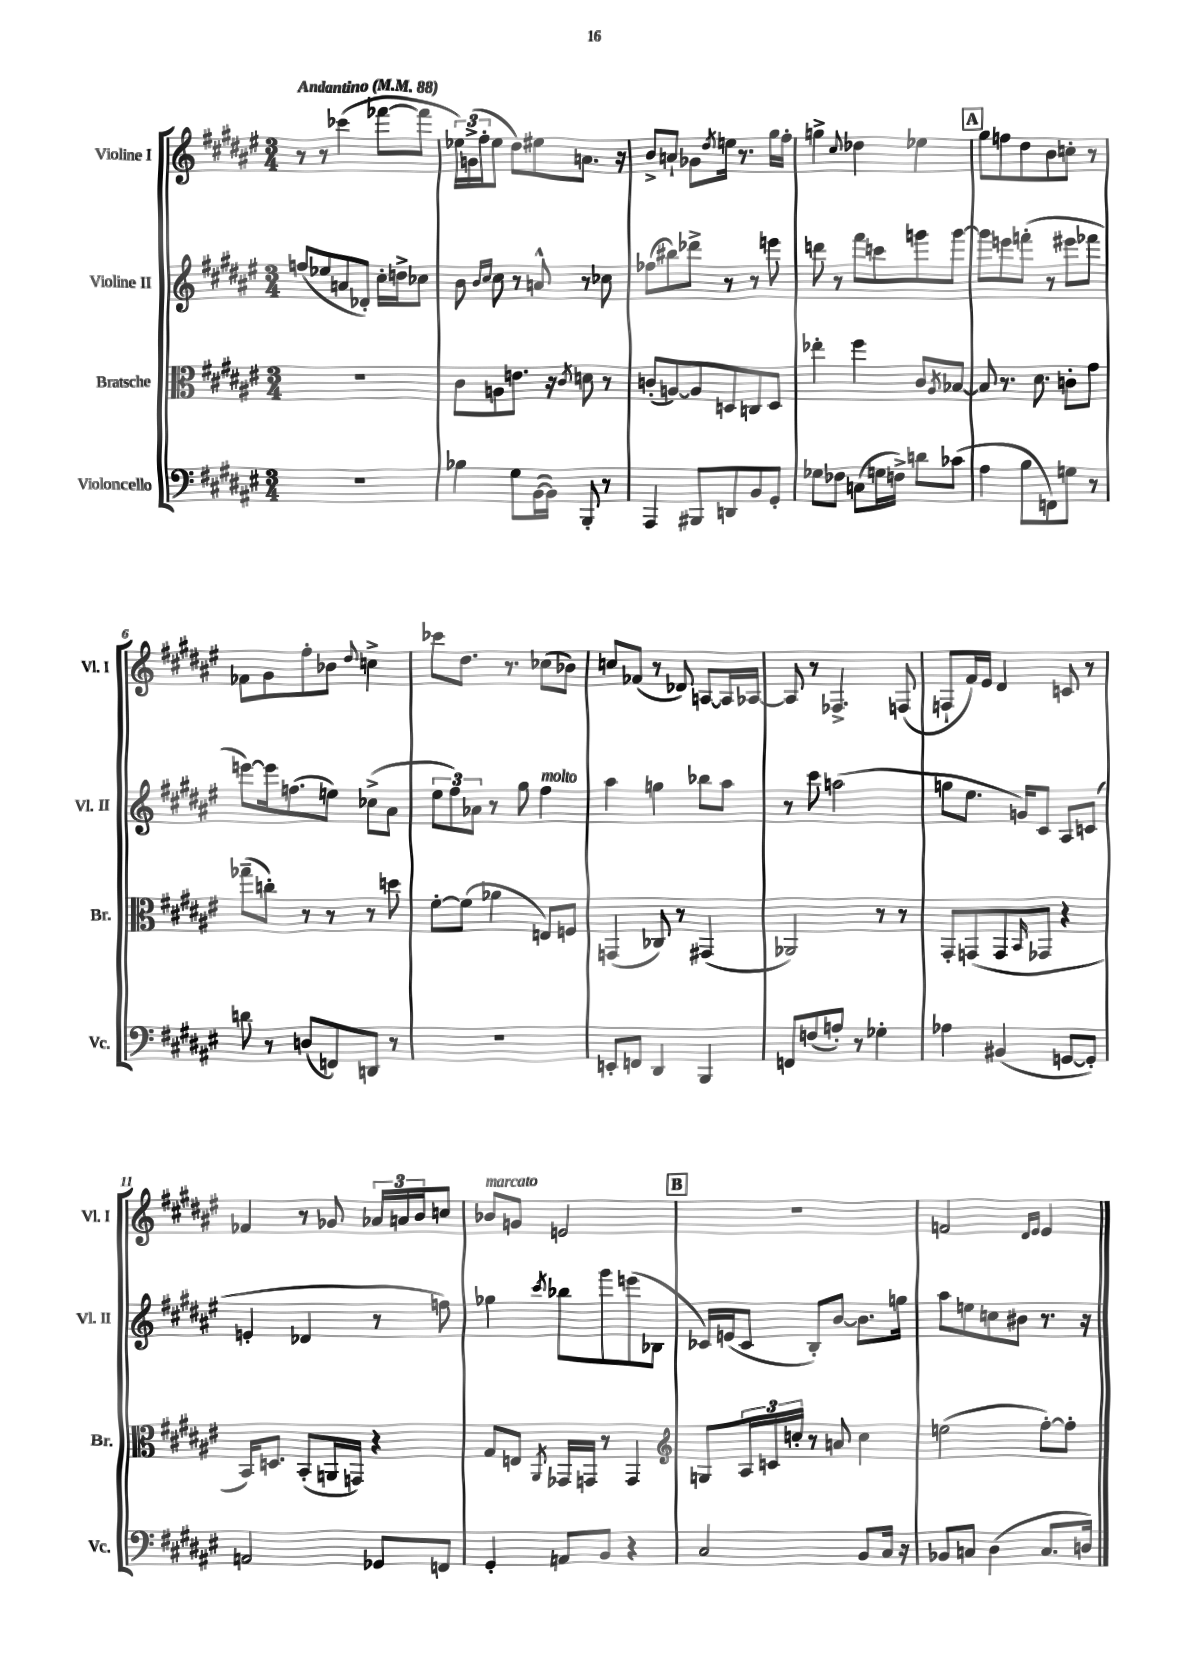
<<
\new StaffGroup <<
\new Staff = "s0" \with { instrumentName = "Violine I" shortInstrumentName = "Vl. I" } {
    \clef treble \key fis \major \numericTimeSignature \time 3/4 \tempo "Andantino" 4 = 88
    r8 r8 ces'''4( fes'''8~ fes'''8 |
    \tuplet 3/2 { ees''16) g'16->( fis''16-. } ees''8 dis''8) eis''8 a'8. r16 |
    b'8-> a'8-! ges'8 \acciaccatura { dis''8 } e''16 r8. gis''16 fis''16-. |
    g''4-> \appoggiatura { cis''8 } des''4 ees''4 |
    \mark \markup { \box "A" } gis''8 f''8 dis''8 b'8 c''8-. r8 |
    fes'8 gis'8 fis''8-. bes'8 \appoggiatura { dis''8 } c''4-> |
    ces'''8 dis''8. r8. ces''8( bes'8) |
    c''8 fes'8( r8 des'8) a8~ a16 aes16~ |
    aes8 r8 fes4.-> f8( |
    f8-! fis'16) eis'16 dis'4 c'8 r8 |
    fes'4 r8 ges'8 \tuplet 3/2 { aes'16 a'16 b'16 } c''8 |
    bes'8^\markup { \italic "marcato" } g'8 e'2 |
    \mark \markup { \box "B" } R2. |
    f'2 \grace { dis'16 eis'16 } eis'4 \bar "|." |
}
\new Staff = "s1" \with { instrumentName = "Violine II" shortInstrumentName = "Vl. II" } {
    \clef treble \key fis \major \numericTimeSignature \time 3/4
    f''8( ees''8 a'8 des'8-.) cis''16-. d''16-> ces''8 |
    b'8 \grace { b'16 cis''16 } cis''8 r8 a'8-^ r8 ces''8 |
    fes''8( bis''8) des'''8-> r8 r8 e'''8 |
    d'''8 r8 fis'''8 c'''8 g'''8 g'''8~ |
    \mark \markup { \box "A" } g'''8 e'''8 f'''8-.( r8 eis'''8 fes'''8 |
    e'''8~) e'''16 f''8.( e''8) ces''8->( ais'8 |
    \tuplet 3/2 { eis''8 fis''8) aes'8 } r8 gis''8 fis''4^\markup { \italic "molto" } |
    ais''4 g''4 bes''8 ais''8 |
    r8 cis'''8 a''2( |
    g''8 eis''8. g'16) cis'8 ais8 c'8( |
    e'4-. des'4 r8 f''8) |
    ges''4 \acciaccatura { cis'''8 } bes''8 gis'''8 e'''8( bes8 |
    \mark \markup { \box "B" } ces'16) e'16( ces'8 b8-.) b'8~ b'8. g''16 |
    ais''8 e''8 c''8 bis'8 r8. r16 \bar "|." |
}
\new Staff = "s2" \with { instrumentName = "Bratsche" shortInstrumentName = "Br." } {
    \clef alto \key fis \major \numericTimeSignature \time 3/4
    R2. |
    cis'8 a8 e'8. r16 \acciaccatura { cis'8 } d'8 r8 |
    c'8-.( a8~) a8 d8 c8 d8 |
    ees''4-. fis''4 cis'8 \acciaccatura { ais8 } bes8~ |
    \mark \markup { \box "A" } bes8 r8. dis'8. c'8-. gis'8 |
    ges''8--( c''8-.) r8 r8 r8 d''8 |
    fis'8~-. fis'8( aes'4 e8) f8 |
    g,4( ces8) r8 gis,4( |
    aes,2) r8 r8 |
    gis,8-. g,8( g,8 \grace { b,16 } ges,8 r4 |
    b,16) d8. b,8-.( a,16 g,16) r4 |
    gis8 e8 \acciaccatura { ais,8 } ges,16 g,16 r8 g,4 |
    \mark \markup { \box "B" } \clef treble g8 \tuplet 3/2 { ais16 c'16 c''16-. } r8 a'8 c''4 |
    e''2( fis''8~-.) fis''8-. \bar "|." |
}
\new Staff = "s3" \with { instrumentName = "Violoncello" shortInstrumentName = "Vc." } {
    \clef bass \key fis \major \numericTimeSignature \time 3/4
    R2. |
    bes4 gis8 b,16~( b,16) b,,8-. r8 |
    ais,,4 bis,,8 d,8 b,8 gis,8-. |
    ges8 fes8 c8( g16 f16->) d'8 ces'8( |
    \mark \markup { \box "A" } ais4 b8 f,8) g8 r8 |
    d'8 r8 d8( f,8) d,8 r8 |
    R2. |
    e,8-. f,8 dis,4 b,,4 |
    f,8 f8( a8-.) r8 ges4-. |
    aes4 bis,4( g,8~ g,8-.) |
    a,2 ges,8 f,8 |
    gis,4-. a,8 b,8 r4 |
    \mark \markup { \box "B" } cis2 b,8 cis16 r16 |
    bes,8 c8 dis4( c8. d16) \bar "|." |
}
>>
>>
